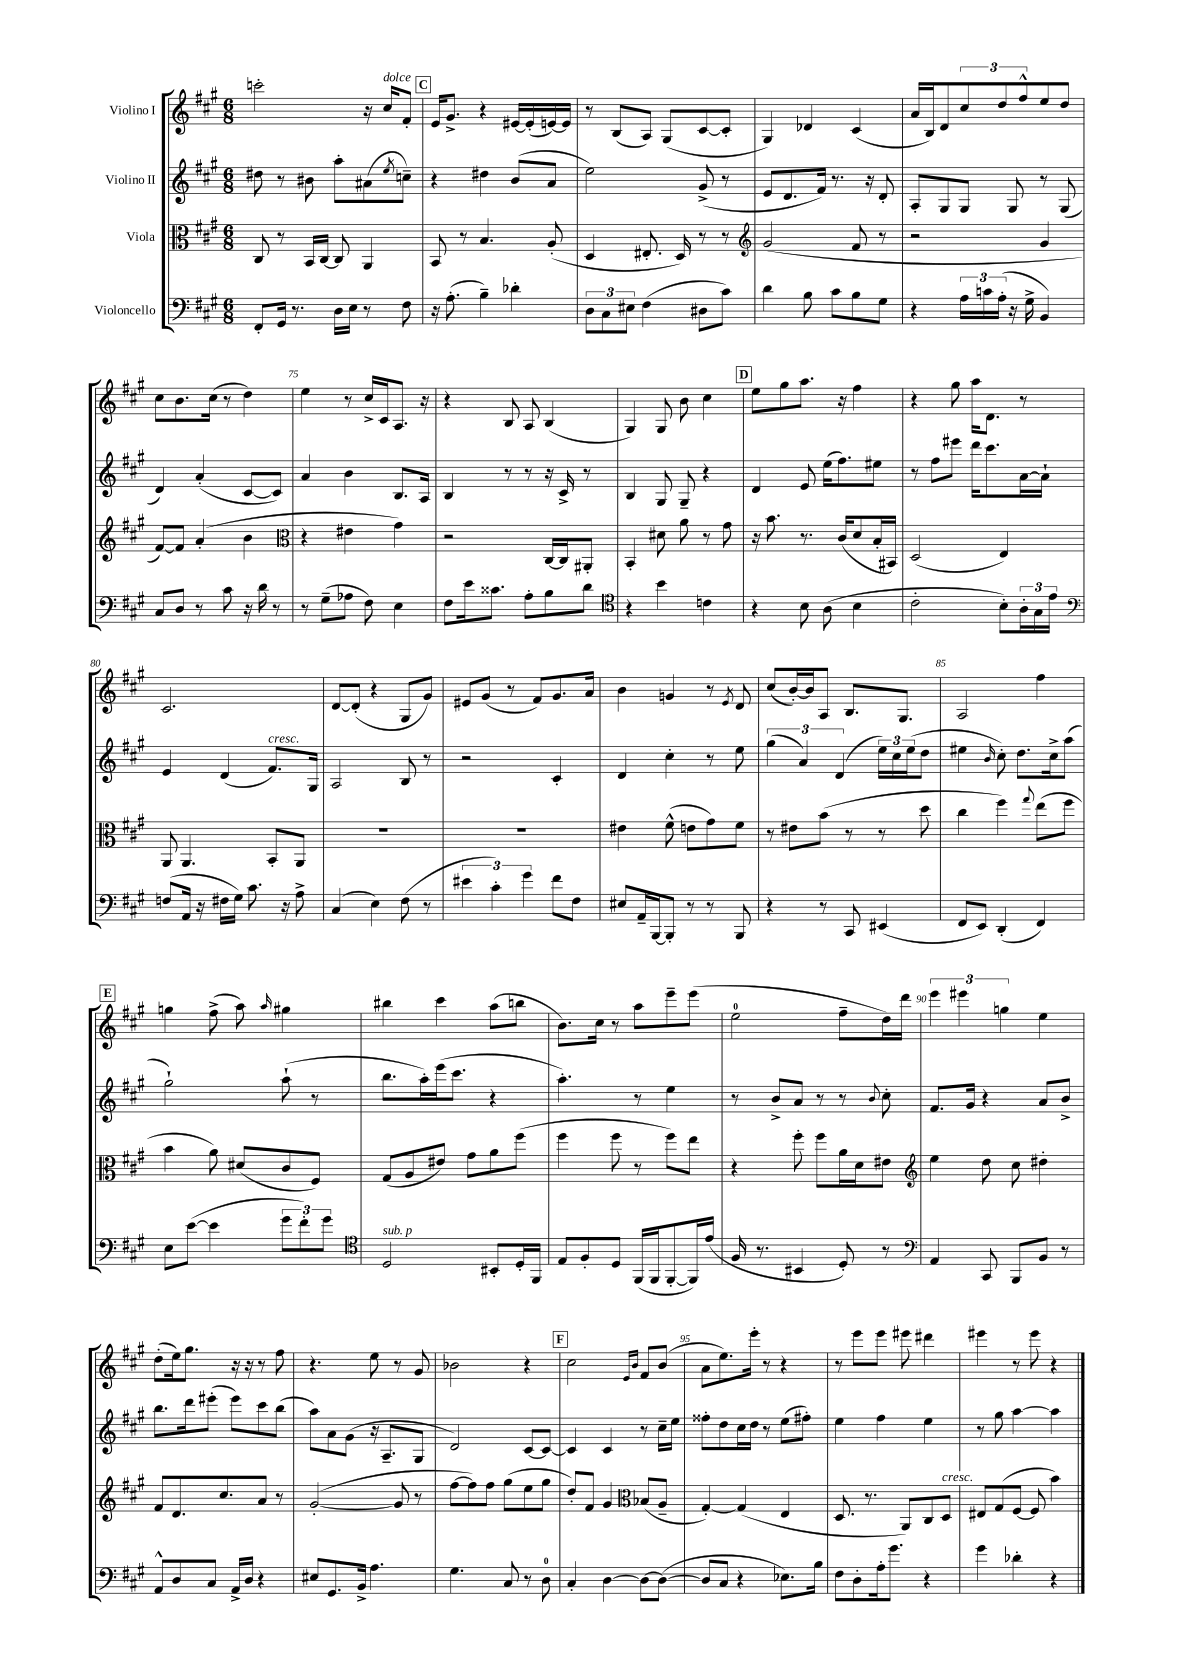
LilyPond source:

<<
\new StaffGroup <<
\new Staff = "s0" \with { instrumentName = "Violino I" } {
    \clef treble \key a \major \numericTimeSignature \time 6/8
    c'''2-. r16 cis''16^\markup { \italic "dolce" } fis'8-. |
    \mark \markup { \box "C" } e'16 gis'8.-> r4 eis'16~ eis'16-.( e'16~) e'16 |
    r8 b8( a8) gis8( cis'8~ cis'8-. |
    gis4) des'4 cis'4( |
    a'16 b16) d'8 \tuplet 3/2 { cis''8 d''8 fis''8-^ } e''8 d''8 |
    cis''8 b'8. cis''16( r8 d''4) |
    e''4 r8 cis''16-> cis'16 a8. r16 |
    r4 b8 a8 b4( |
    gis4) gis8 b'8 cis''4 |
    \mark \markup { \box "D" } e''8 gis''8 a''8. r16 fis''4 |
    r4 gis''8 a''16 d'8. r8 |
    cis'2. |
    d'8~ d'8-.( r4 gis8 gis'8) |
    eis'8 gis'8( r8 fis'8) gis'8. a'16 |
    b'4 g'4 r8 \acciaccatura { e'8 } d'8 |
    cis''8( b'16~-.) b'16 a8 b8. gis8. |
    a2 fis''4 |
    \mark \markup { \box "E" } g''4 fis''8->( a''8) \grace { a''16 } gis''4 |
    bis''4 cis'''4 a''8( b''8 |
    b'8.) cis''16 r8 a''8 e'''8-- e'''8( |
    e''2-0 fis''8-- d''16) d'''16 |
    \tuplet 3/2 { e'''4 eis'''4 g''4 } e''4 |
    d''8-.( e''16) gis''8. r16 r16 r8 fis''8 |
    r4. e''8 r8 gis'8 |
    bes'2 r4 |
    \mark \markup { \box "F" } cis''2 \grace { e'16 b'16 } fis'8 b'8( |
    a'8 e''8.) e'''16-. r8 r4 |
    r8 e'''8 e'''8 eis'''8 dis'''4 |
    eis'''4 r8 eis'''8 r4 \bar "|." |
}
\new Staff = "s1" \with { instrumentName = "Violino II" } {
    \clef treble \key a \major \numericTimeSignature \time 6/8
    dis''8 r8 bis'8 a''8-. ais'8( \acciaccatura { e''8 } c''8--) |
    \mark \markup { \box "C" } r4 dis''4 b'8( a'8 |
    e''2) gis'8->( r8 |
    e'8 d'8. fis'16) r8. r16 d'8-. |
    a8-. gis8 gis8 gis8 r8 gis8( |
    d'4) a'4-.( cis'8~ cis'8) |
    a'4 b'4 b8. a16 |
    b4 r8 r8 r16 cis'16-> r8 |
    b4 gis8 gis8-- r4 |
    \mark \markup { \box "D" } d'4 e'8 e''16( fis''8.) eis''8 |
    r8 fis''8 eis'''8 d'''16 cis'''8. a'16~ a'16-! |
    e'4 d'4( fis'8.^\markup { \italic "cresc." }) gis16 |
    a2 b8 r8 |
    r2 cis'4-. |
    d'4 cis''4-. r8 e''8 |
    \tuplet 3/2 { gis''4( a'4) d'4( } \tuplet 3/2 { e''16) cis''16 e''16( } d''8 |
    eis''4 \grace { b'16 } cis''8-.) d''8. cis''16-> a''8( |
    \mark \markup { \box "E" } gis''2-!) a''8-!( r8 |
    b''8. a''16-.) e'''16( cis'''8. r4 |
    a''4.-.) r8 e''4 |
    r8 b'8-> a'8 r8 r8 \appoggiatura { b'8 } cis''8-. |
    fis'8. gis'16 r4 a'8 b'8-> |
    b''8. d'''16 eis'''8-.( eis'''8) cis'''8 b''8( |
    a''8) a'8 gis'8( r16 a8.-- gis8 |
    d'2) cis'8~ cis'8~ |
    \mark \markup { \box "F" } cis'4 cis'4 r8 cis''16-- e''16 |
    fisis''8-. d''8 cis''16 d''16 r8 e''8( fis''8-.) |
    e''4 fis''4 e''4 |
    r8 gis''8 a''4~ a''4 \bar "|." |
}
\new Staff = "s2" \with { instrumentName = "Viola" } {
    \clef alto \key a \major \numericTimeSignature \time 6/8
    cis8 r8 b,16 cis16~ cis8 a,4 |
    \mark \markup { \box "C" } b,8 r8 b4. a8-.( |
    d4 eis8.-. d16) r8 r8 |
    \clef treble gis'2( fis'8 r8 |
    r2 gis'4 |
    fis'8~) fis'8 a'4-.( b'4 |
    \clef alto r4 eis'4 gis'4) |
    r2 cis16~ cis16 ais,8-. |
    b,4-. dis'8 a'8 r8 gis'8 |
    \mark \markup { \box "D" } r16 b'8. r8. cis'16( d'8 b16-. bis,16) |
    d2( e4) |
    a,8 a,4. b,8-. a,8 |
    R2. |
    R2. |
    eis'4 fis'8-^( e'8 gis'8) fis'8 |
    r8 eis'8 b'8( r8 r8 d''8 |
    cis''4 fis''4) \appoggiatura { gis''8 } e''8( fis''8 |
    \mark \markup { \box "E" } b'4 a'8) dis'8( cis'8 fis8) |
    gis8( a8 eis'8) gis'8 a'8 fis''8( |
    fis''4 fis''8 r8 fis''8) e''8 |
    r4 fis''8-. fis''8 a'16 d'16 eis'8 |
    \clef treble e''4 d''8 cis''8 dis''4-. |
    fis'8 d'8. cis''8. a'8 r8 |
    gis'2~-.( gis'8 r8 |
    fis''8~ fis''8) fis''8 gis''8( e''8 gis''8 |
    \mark \markup { \box "F" } d''8-.) fis'8 gis'4 \clef alto bes8( a8-- |
    gis4~-.) gis4( e4 |
    d8. r8. a,8) cis8 d8^\markup { \italic "cresc." } |
    eis8 gis8( fis8~ fis8 b'4) \bar "|." |
}
\new Staff = "s3" \with { instrumentName = "Violoncello" } {
    \clef bass \key a \major \numericTimeSignature \time 6/8
    fis,8-. gis,16 r8. d16 e16 r8 fis8 |
    \mark \markup { \box "C" } r16 a8.-.( b4--) des'4-. |
    \tuplet 3/2 { d8 cis8 eis8 } fis4( dis8 cis'8) |
    d'4 b8 cis'8 b8 gis8 |
    r4 \tuplet 3/2 { a16 c'16 a16-.( } r16 gis16-> b,4) |
    cis8 d8 r8 cis'8 r16 d'16 r8 |
    r8 gis8--( aes8 fis8) e4 |
    fis8 e'16 cisis'8. a8-. b8 d'8 |
    \clef tenor r4 b'4 c'4 |
    \mark \markup { \box "D" } r4 b8 a8( b4 |
    cis'2-. b8-.) \tuplet 3/2 { a16-. gis16 e'16 } |
    \clef bass f8( a,16 r16 fis16 gis16) cis'8. r16 a8-> |
    cis4( e4) fis8( r8 |
    \tuplet 3/2 { eis'4 cis'4-.) gis'4 } fis'8 fis8 |
    eis8 a,16-- b,,16~ b,,8-. r8 r8 b,,8 |
    r4 r8 cis,8 eis,4( |
    fis,8 e,8) d,4-.( fis,4) |
    \mark \markup { \box "E" } e8 e'8~( e'4 \tuplet 3/2 { gis'8 fis'8-.) gis'8 } |
    \clef tenor d2^\markup { \italic "sub. p" } bis,8-. d16-. fis,16 |
    e8 fis8-. d8 fis,16( fis,16 fis,8~-. fis,16) e'16( |
    fis16 r8. bis,4 d8-.) r8 |
    \clef bass a,4 cis,8 b,,8 b,8 r8 |
    a,8-^ d8 cis8 a,16-> d16 r4 |
    eis8 gis,8. b,16-> a4. |
    gis4. cis8 r8 d8-0 |
    \mark \markup { \box "F" } cis4-. d4~ d8~ d8~( |
    d8 cis8 r4 ees8.) b16 |
    fis8 d8-. a16-. gis'8. r4 |
    gis'4 des'4-. r4 \bar "|." |
}
>>
>>
\layout { \context { \Score currentBarNumber = #69 \override BarNumber.break-visibility = ##(#f #t #t) barNumberVisibility = #(every-nth-bar-number-visible 5) } }
